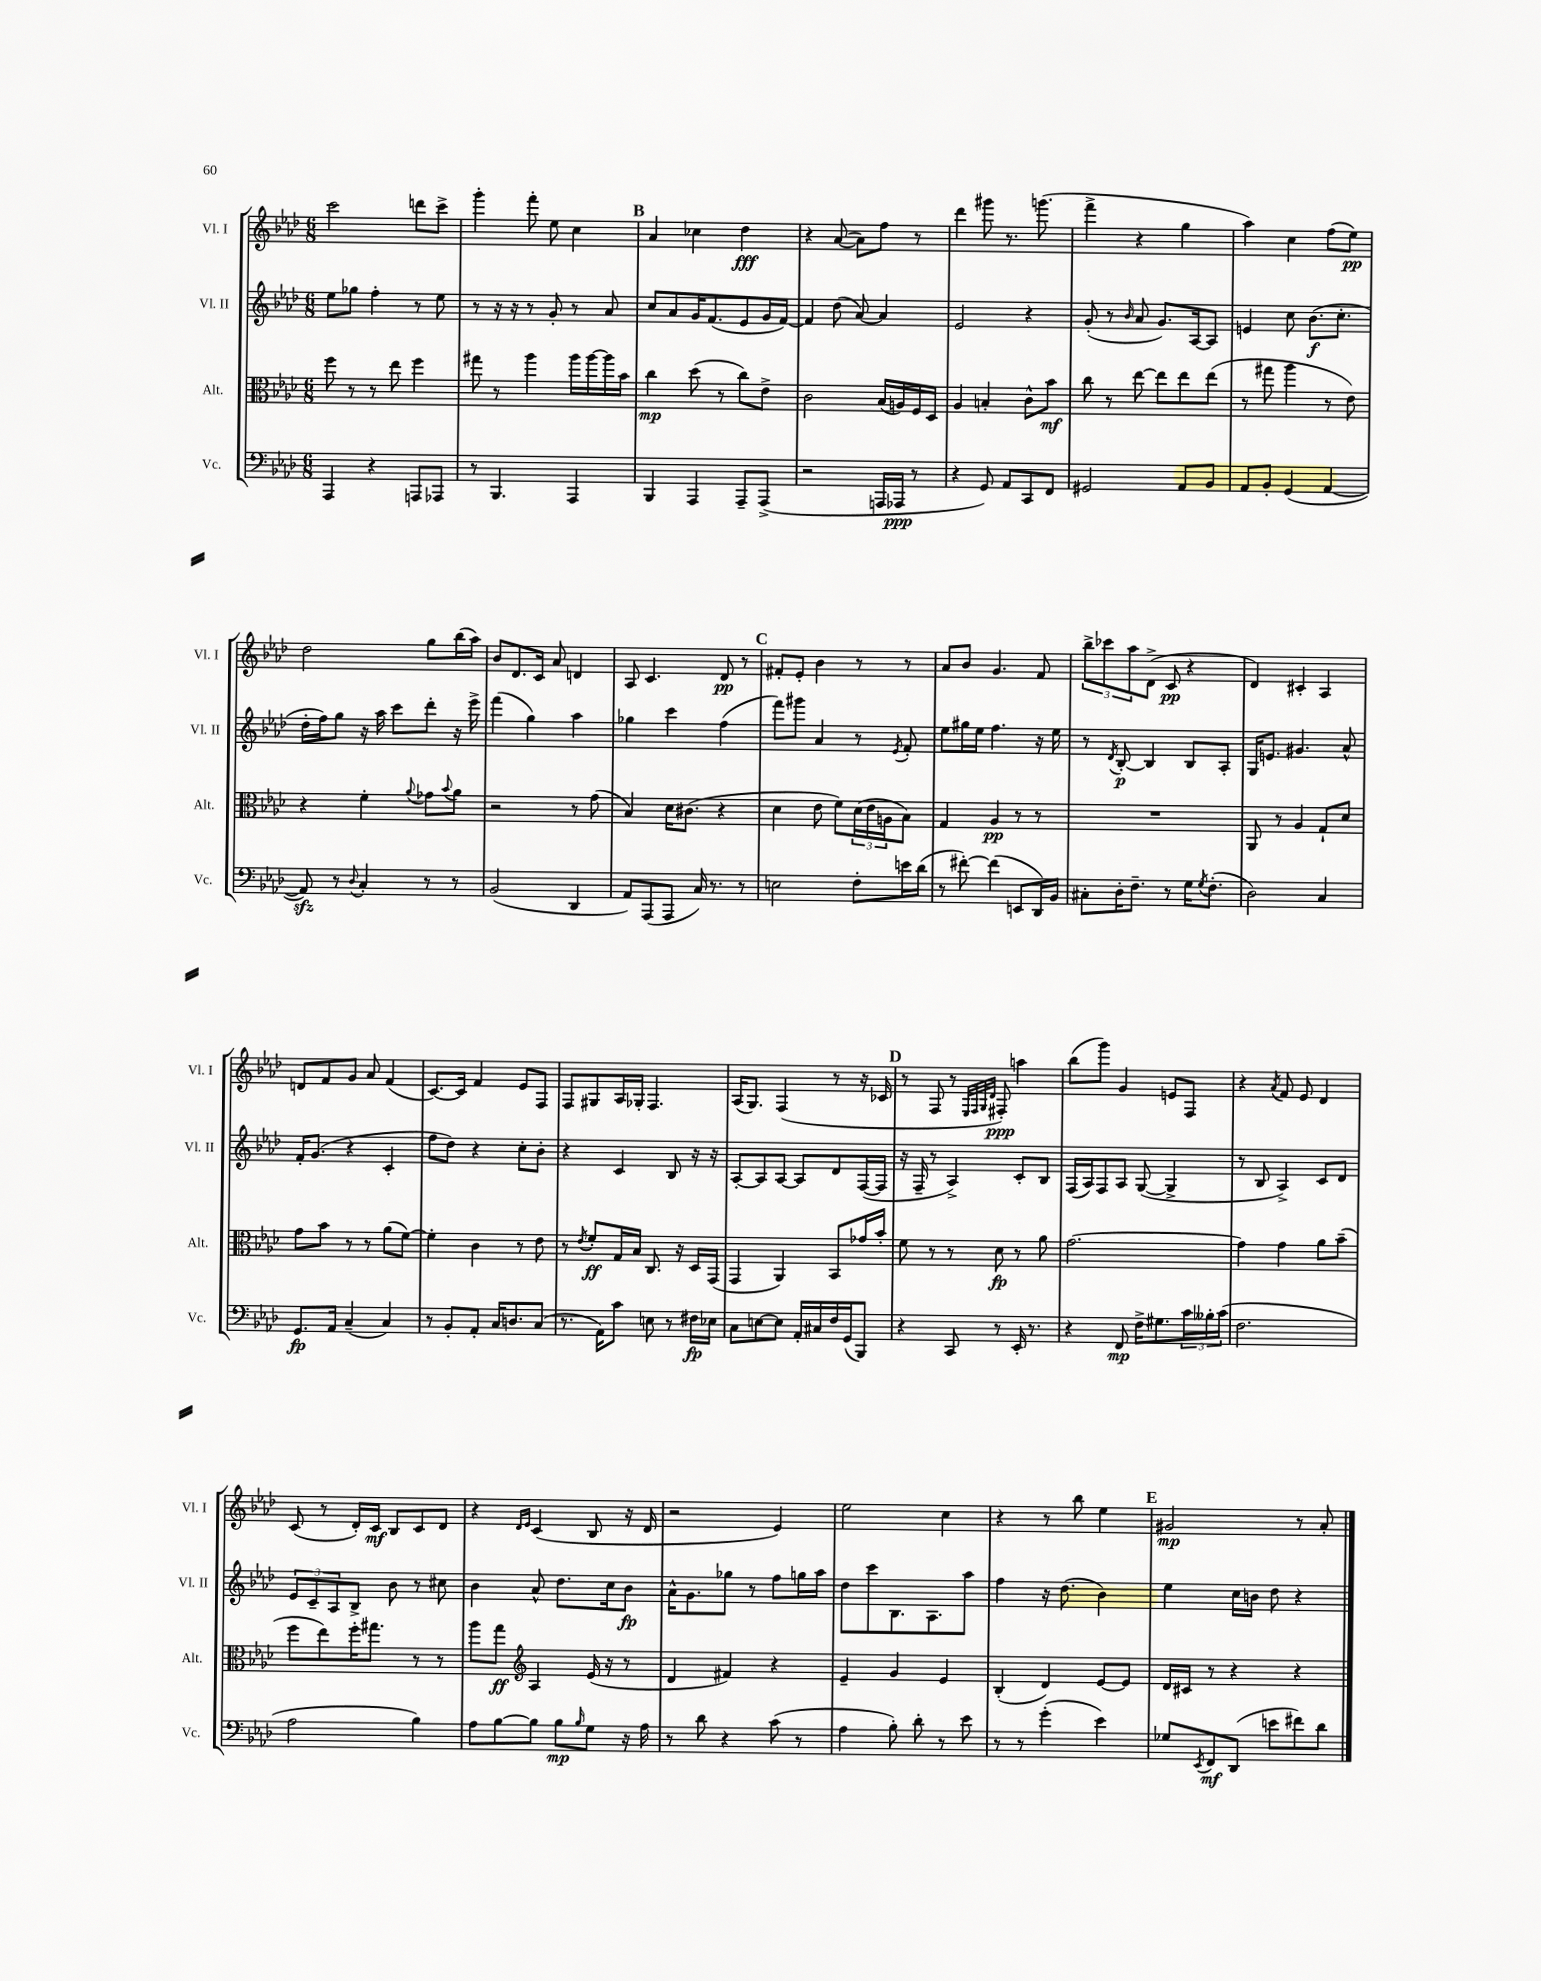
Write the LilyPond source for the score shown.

<<
\new StaffGroup <<
\new Staff = "s0" \with { instrumentName = "Vl. I" shortInstrumentName = "Vl. I" } {
    \clef treble \key aes \major \numericTimeSignature \time 6/8
    c'''2 d'''8 c'''8-> |
    g'''4-. f'''8-. ees''8 c''4 |
    \mark \markup { \bold "B" } aes'4 ces''4 des''4\fff |
    r4 aes'8~( aes'8) f''8 r8 |
    des'''4 gis'''8 r8. g'''8.( |
    f'''4-> r4 g''4 |
    aes''4) c''4 f''8( ees''8\pp) |
    des''2 g''8 bes''16( aes''16) |
    bes'8 des'8. c'16 aes'8 d'4 |
    aes8 c'4. des'8\pp r8 |
    \mark \markup { \bold "C" } fis'8-. ees'8-. bes'4 r8 r8 |
    aes'8 bes'8 g'4. f'8 |
    \tuplet 3/2 { bes''8-> ces'''8 aes''8 } des'8->( c'8\pp r4 |
    des'4) cis'4-. aes4 |
    d'8 f'8 g'8 aes'8 f'4( |
    c'8.~) c'16 f'4 ees'8 f8 |
    f8 gis8 aes16 ges16-. f4. |
    aes16( g8.) f4( r8 r16 ces'16 |
    \mark \markup { \bold "D" } r8 f8 r8 \grace { ees32 f32 g32 des'32 } fis8-.\ppp) a''4 |
    bes''8( g'''8) g'4 e'8 f8 |
    r4 \acciaccatura { aes'8 } f'8 ees'8 des'4 |
    c'8( r8 des'16-.) c'16\mf bes8 c'8 des'8 |
    r4 \grace { des'16 ees'16 } c'4( bes8 r16 des'16 |
    r2 ees'4) |
    ees''2 c''4 |
    r4 r8 bes''8 ees''4 |
    \mark \markup { \bold "E" } gis'2\mp r8 aes'8-. \bar "|." |
}
\new Staff = "s1" \with { instrumentName = "Vl. II" shortInstrumentName = "Vl. II" } {
    \clef treble \key aes \major \numericTimeSignature \time 6/8
    ees''8 ges''8 f''4-. r8 ees''8 |
    r8 r16 r16 r8 g'8-. r8 aes'8 |
    \mark \markup { \bold "B" } c''8 aes'8 g'16 f'8.( ees'8 g'16 f'16~) |
    f'4 des''8( aes'8~) aes'4 |
    ees'2 r4 |
    g'8-.( r8 \grace { bes'16 } aes'8 g'8.) aes16~ aes8 |
    e'4 c''8 bes'8.\f( c''8.-. |
    des''16-. f''16) g''8 r16 aes''16 c'''8 des'''8-. r16 ees'''16-> |
    f'''4( g''4) aes''4 |
    ges''4 c'''4 f''4( |
    \mark \markup { \bold "C" } f'''8) gis'''8 aes'4 r8 \acciaccatura { ees'8 } f'8-. |
    ees''8 gis''16 ees''16 f''4. r16 ees''16 |
    r8 \acciaccatura { des'8 } bes8~-.\p bes4 bes8 aes8-. |
    g16 e'8. gis'4. aes'8-^ |
    f'16-. g'8.( r4 c'4-. |
    f''8 des''8) r4 c''8-. bes'8-. |
    r4 c'4 bes8 r16 r16 |
    aes8~-. aes8 aes8~ aes8 des'8 f16~( f16 |
    \mark \markup { \bold "D" } r16 f16-- r8 aes4->) c'8-. bes8 |
    f16( aes16) f8 aes8 g8~( g4-> |
    r8 bes8 aes4->) c'8 des'8 |
    \tuplet 3/2 { ees'8 c'8-- aes8 } bes8-> bes'8 r8 cis''8 |
    bes'4 aes'8-^ des''8. c''16 bes'8\fp |
    aes'16-^ g'8. ges''8 r8 f''8 g''16 aes''16 |
    des''8 c'''8 bes8. aes8. aes''8 |
    f''4 r16 des''8.( bes'4) |
    \mark \markup { \bold "E" } ees''4 c''16 b'16 des''8 r4 \bar "|." |
}
\new Staff = "s2" \with { instrumentName = "Alt." shortInstrumentName = "Alt." } {
    \clef alto \key aes \major \numericTimeSignature \time 6/8
    f''8 r8 r8 ees''8 f''4 |
    gis''8 r8 aes''4 aes''16 aes''16~ aes''16 bes'16 |
    \mark \markup { \bold "B" } c''4\mp des''8( r8 c''8) ees'8-> |
    c'2 bes16( a16) f16 des16 |
    aes4 b4-. c'8-^ bes'8\mf |
    c''8 r8 ees''8~ ees''8 ees''8 ees''8( |
    r8 gis''8 aes''4 r8 ees'8) |
    r4 f'4-. \appoggiatura { aes'8 } ges'8 \appoggiatura { bes'8 } aes'8 |
    r2 r8 g'8( |
    bes4) des'16 cis'8.( r4 |
    \mark \markup { \bold "C" } des'4 ees'8 f'8) \tuplet 3/2 { des'16( ees'16 a16 } bes8) |
    g4 aes4\pp r8 r8 |
    R2. |
    aes,8 r8 aes4 g8-! des'8 |
    g'8 bes'8 r8 r8 aes'8( f'8~) |
    f'4-. c'4 r8 ees'8 |
    r8 \acciaccatura { ees'8 } f'8-.\ff g16 bes16 c8. r16 des16 g,16( |
    g,4 aes,4) bes,8 ges'16 bes'16-. |
    \mark \markup { \bold "D" } f'8 r8 r8 des'8\fp r8 aes'8 |
    g'2.~ |
    g'4 g'4 aes'8 bes'8--( |
    f''8 ees''8) f''16-. gis''8. r8 r8 |
    aes''8 g''8\ff \clef treble aes4 ees'16( r16 r8 |
    des'4 fis'4) r4 |
    ees'4-- g'4 ees'4 |
    bes4-.( des'4) ees'8~ ees'8 |
    \mark \markup { \bold "E" } des'16 cis'16 r8 r4 r4 \bar "|." |
}
\new Staff = "s3" \with { instrumentName = "Vc." shortInstrumentName = "Vc." } {
    \clef bass \key aes \major \numericTimeSignature \time 6/8
    aes,,4 r4 a,,8 aes,,8 |
    r8 bes,,4. aes,,4 |
    \mark \markup { \bold "B" } bes,,4 aes,,4 aes,,8-- aes,,8->( |
    r2 a,,16 aes,,16\ppp r8 |
    r4 g,8) aes,8 c,8 f,8 |
    gis,2 aes,8 bes,8 |
    aes,8 bes,8-. g,4( aes,4~ |
    aes,8\sfz) r8 \appoggiatura { des8 } c4-. r8 r8 |
    bes,2( des,4 |
    aes,8) aes,,8( aes,,8 c16) r8. r8 |
    \mark \markup { \bold "C" } e2 f8-. e'16 des'16( |
    r8 fis'8~-.) fis'4( e,8 des,16) bes,16 |
    cis8-. des16-. f8.-- r8 g16 \acciaccatura { g8 } f8.-.( |
    des2) c4 |
    g,8.\fp aes,16 c4--( c4) |
    r8 bes,8-. aes,8-. c16 d8. c8( |
    r8. aes,16) c'8 e8 r8 fis16\fp ees16 |
    c8 e8~ e8 aes,16-. cis16 f16 g,16( bes,,8) |
    \mark \markup { \bold "D" } r4 c,8 r8 ees,16-. r8. |
    r4 f,8\mp f16-> gis8. \tuplet 3/2 { c'16 beses16-. c'16( } |
    f2. |
    aes2 bes4) |
    aes8 bes8~ bes8 bes8\mp \grace { bes16 } g8 r16 aes16 |
    r8 des'8 r4 c'8( r8 |
    aes4 bes8-.) des'8-. r8 ees'8 |
    r8 r8 g'4-.( ees'4) |
    \mark \markup { \bold "E" } ges8 \acciaccatura { ees,8 } f,8\mf des,8( e'8 fis'8) des'8 \bar "|." |
}
>>
>>
\layout { \context { \Score \remove "Bar_number_engraver" } }
